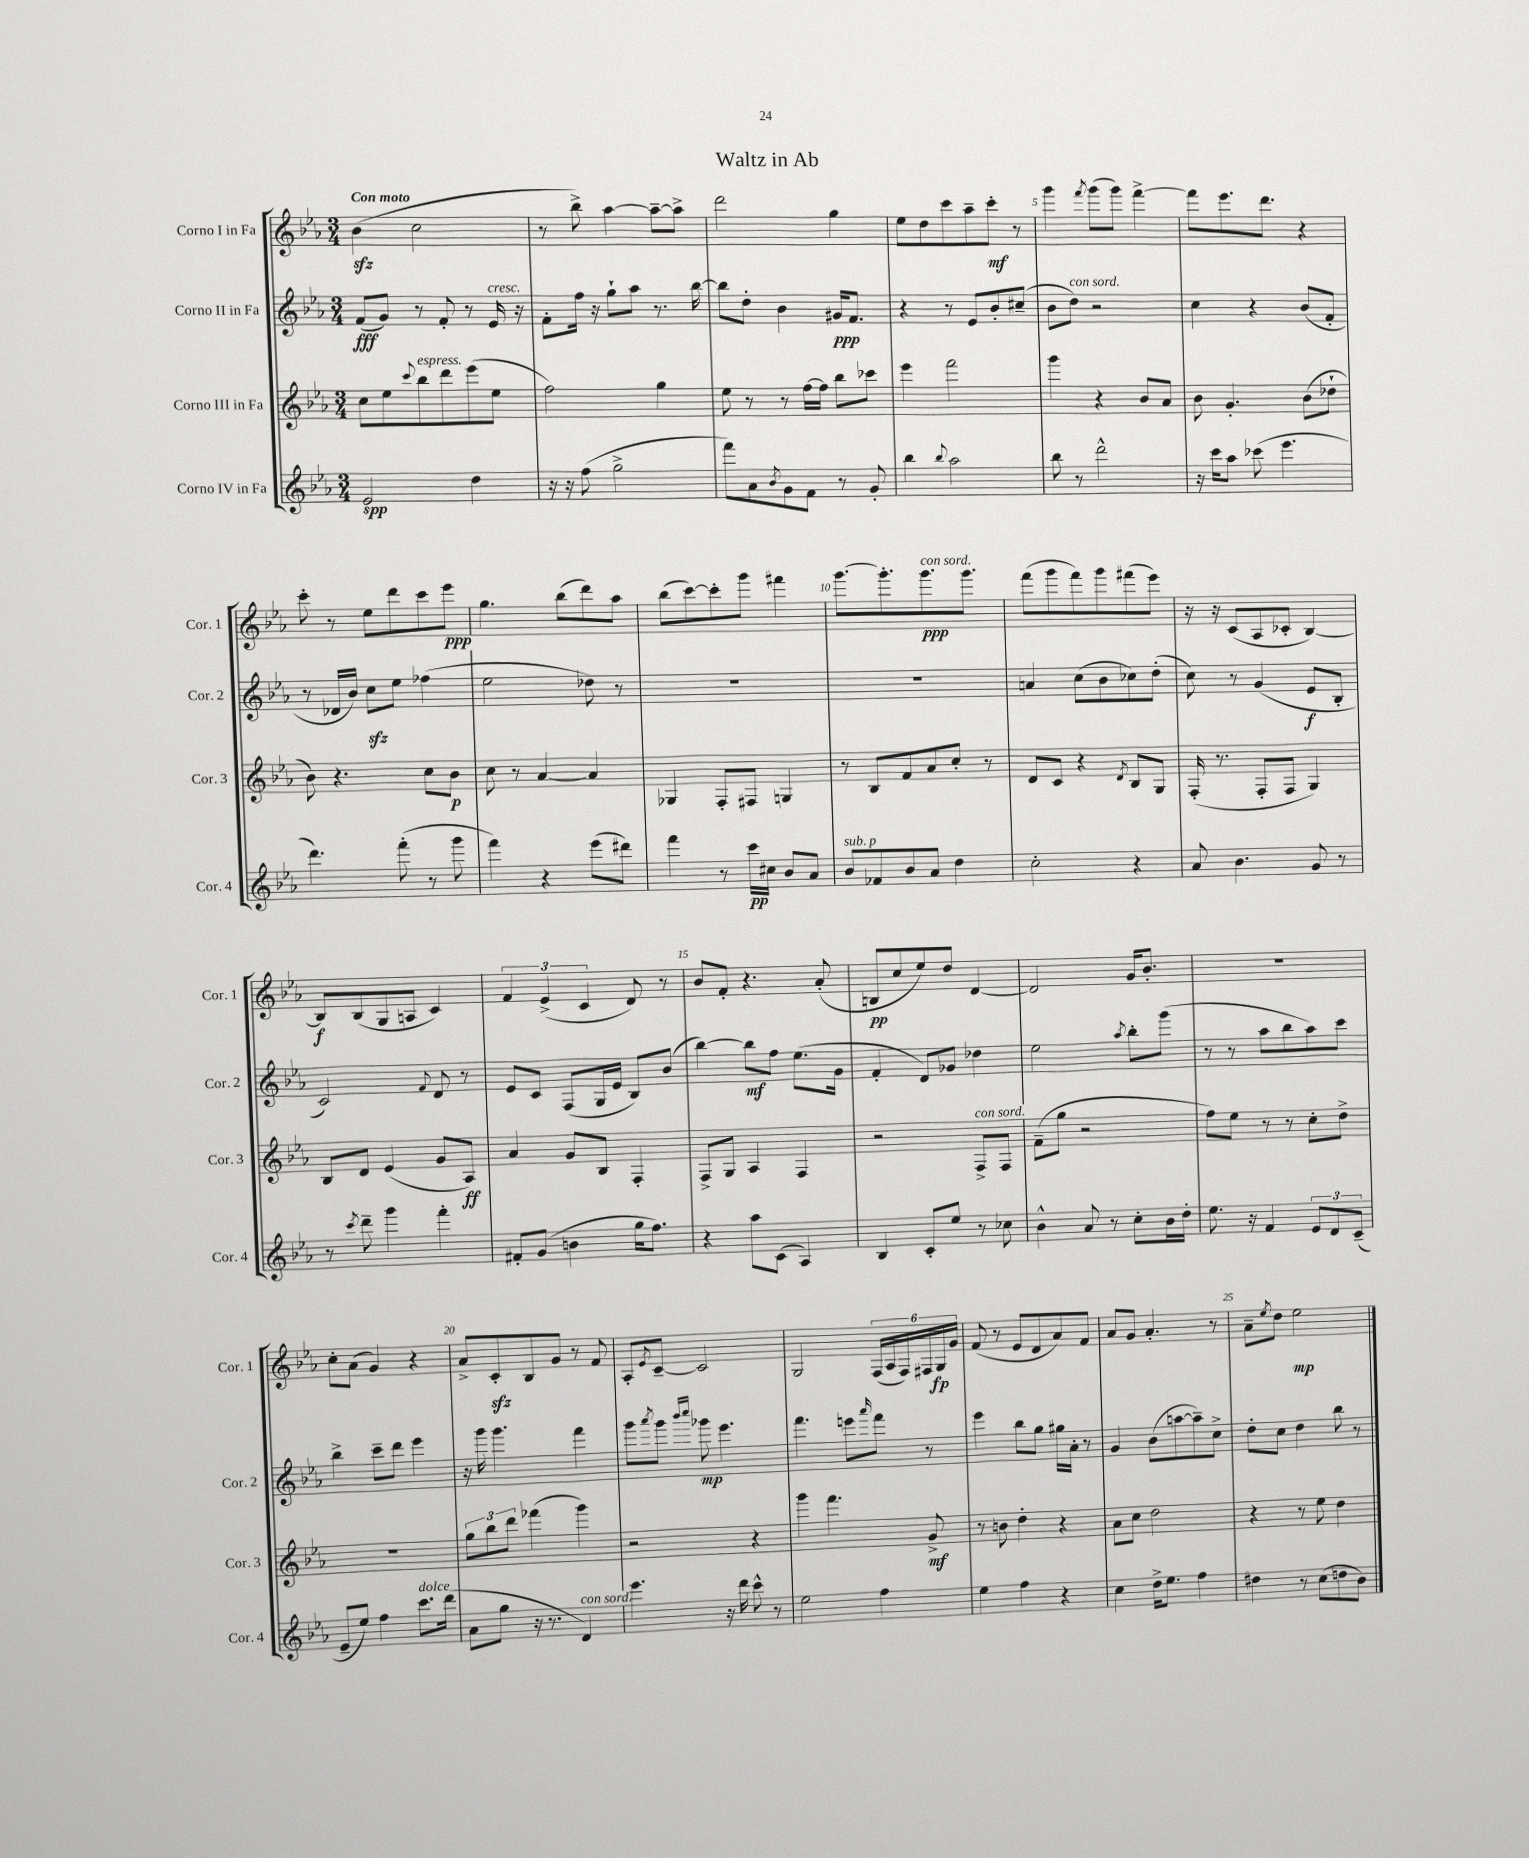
\header { title = "Waltz in Ab" }
<<
\new StaffGroup <<
\new Staff = "s0" \with { instrumentName = "Corno I in Fa" shortInstrumentName = "Cor. 1" } {
    \clef treble \key ees \major \numericTimeSignature \time 3/4 \tempo "Con moto"
    bes'4\sfz( c''2 |
    r8 bes''8->) aes''4~ aes''8~-- aes''8-> |
    d'''2 g''4 |
    ees''8 d''8 c'''8 aes''8-- c'''8-.\mf r8 |
    g'''4 \acciaccatura { f'''8 } g'''8( g'''8) f'''4~-> |
    f'''8 ees'''8. d'''8. r4 |
    c'''8-. r8 ees''8 d'''8 c'''8 ees'''8\ppp |
    g''4. bes''8( d'''8) aes''8 |
    bes''8( c'''8~) c'''8-. g'''8 fis'''4 |
    g'''8.~ g'''8.-. g'''8.\ppp^\markup { \italic "con sord." } g'''8. |
    f'''8( g'''8 f'''8) g'''8 fis'''8( ees'''8) |
    r16 r16 c'8( aes8 ces'8-. bes4~) |
    bes8\f bes8( g8 a8 c'4) |
    \tuplet 3/2 { f'4 ees'4->( c'4 } d'8) r8 |
    bes'8 f'8-. r4. aes'8-.( |
    b8\pp c''8 ees''8) d''8 d'4~ |
    d'2 g'16 bes'8.-. |
    R2. |
    c''8-. aes'8( g'4) r4 |
    aes'8-> c'8-.\sfz bes8 g'8 r8 f'8 |
    aes8-. \acciaccatura { ees'8 } c'8~-- c'2 |
    g2 \tuplet 6/4 { f16( aes16 f16) fis16 g16\fp g'16 } |
    f'8( r8 ees'8 d'8 aes'8) f'8 |
    aes'8 g'8 aes'4.-. r8 |
    aes'8-- \acciaccatura { ees''8 } d''8 ees''2\mp \bar "|." |
}
\new Staff = "s1" \with { instrumentName = "Corno II in Fa" shortInstrumentName = "Cor. 2" } {
    \clef treble \key ees \major \numericTimeSignature \time 3/4
    f'8\fff( g'8) r8 f'8-. r8 ees'16^\markup { \italic "cresc." } r16 |
    f'8-. f''16 r16 g''8-! aes''8 r8. bes''16~ |
    bes''8 d''8-. bes'4 gis'16\ppp f'8. |
    r4 r8 ees'8 bes'8-. cis''8--( |
    bes'8 d''8^\markup { \italic "con sord." }) r2 |
    c''4 r4 bes'8( f'8-. |
    r8 des'16 bes'16) c''8\sfz ees''8 fes''4( |
    ees''2 des''8) r8 |
    R2. |
    R2. |
    a'4 c''8( bes'8 ces''8) d''8-.( |
    c''8) r8 g'4( ees'8\f bes8-. |
    c'2) \appoggiatura { f'8 } d'8 r8 |
    ees'8 c'8 f8( g16 ees'16 bes8) bes'8( |
    bes''4~) bes''8\mf f''8 ees''8.( g'16 |
    f'4-. d'8) ges'8 des''4 |
    ees''2 \acciaccatura { aes''8 } bes''8-. g'''8( |
    r8 r8 aes''8 bes''8 aes''8) c'''8 |
    bes''4-> c'''8-- d'''8 ees'''4 |
    r16 g'''16 g'''4. f'''4 |
    g'''8 \acciaccatura { aes'''8 } g'''8 \grace { bes'''16 c''''16 } ges'''8\mp ees'''4. |
    f'''4. e'''8 \grace { aes'''16 } f'''8 r8 |
    ees'''4 bes''8 g''8 gis''16 aes'16-. r8 |
    g'4 bes'8( a''8~ a''8--) c''8-> |
    d''8-. c''8 d''4 bes''8 r8 \bar "|." |
}
\new Staff = "s2" \with { instrumentName = "Corno III in Fa" shortInstrumentName = "Cor. 3" } {
    \clef treble \key ees \major \numericTimeSignature \time 3/4
    c''8 ees''8 \appoggiatura { c'''8 } bes''8^\markup { \italic "espress." } d'''8 ees'''8( ees''8 |
    f''2) g''4 |
    ees''8 r8 r8 f''16~ f''16 bes''8 ces'''8 |
    ees'''4 f'''2 |
    g'''4 r4 bes'8 aes'8 |
    bes'8 g'4.-. bes'8( des''8-! |
    bes'8) r4. c''8 bes'8\p |
    c''8 r8 aes'4~ aes'4 |
    ges4 f8-. fis8 g4 |
    r8 bes8 f'8 aes'8 c''8-. r8 |
    d'8 c'8 r4 \acciaccatura { d'8 } bes8 g8 |
    f16-.( r8. f8-. f8 g4) |
    bes8 d'8 ees'4( g'8 aes8\ff) |
    aes'4 g'8 bes8 f4-. |
    f8-> g8 aes4 f4 |
    r2 f8->^\markup { \italic "con sord." } f8 |
    f'8--( g''8 r2 |
    f''8) ees''8 r8 r8 c''8-. d''8-> |
    R2. |
    \tuplet 3/2 { g''8 bes''8 d'''8 } fes'''4( g'''4) |
    r2 r4 |
    g'''4 f'''4. g'8->\mf |
    r8 b'8 d''4-. r4 |
    aes'8 c''8 d''2 |
    r4 r8 ees''8 d''4 \bar "|." |
}
\new Staff = "s3" \with { instrumentName = "Corno IV in Fa" shortInstrumentName = "Cor. 4" } {
    \clef treble \key ees \major \numericTimeSignature \time 3/4
    ees'2\spp d''4 |
    r16 r16 f''8( g''2-> |
    f'''8) aes'8 \acciaccatura { bes'8 } g'8 f'8 r8 g'8-. |
    bes''4 \appoggiatura { bes''8 } aes''2 |
    bes''8 r8 d'''2-^ |
    r16 c'''16 aes''8 ces'''8( ees'''4. |
    d'''4.) f'''8-.( r8 g'''8 |
    f'''4) r4 ees'''8( dis'''8) |
    f'''4 r8 c'''16\pp cis''16 bes'8 aes'8 |
    bes'8^\markup { \italic "sub. p" } fes'8 bes'8 aes'8 d''4 |
    c''2-. r4 |
    aes'8 bes'4. g'8 r8 |
    r8 \acciaccatura { c'''8 } d'''8-- g'''4 f'''4-. |
    fis'8-. g'8( b'4 g''16 f''8.) |
    r4 aes''8 c'8( aes4) |
    bes4 c'8-. ees''8 r8 ces''8 |
    bes'4-^ aes'8 r8 c''8-. bes'16 d''16-. |
    ees''8. r16 f'4 \tuplet 3/2 { ees'8 d'8 c'8--( } |
    ees'8-- ees''8) f''4 c'''8.^\markup { \italic "dolce" } d'''16( |
    aes'8 g''8 r16 r8. d'4^\markup { \italic "con sord." }) |
    ees'''4. r16 d'''16 c'''8-^ r8 |
    ees''2 f''4 |
    ees''4 f''4 r4 |
    c''4 d''16-> ees''8. f''4 |
    dis''4 r8 c''8( d''8 bes'8) \bar "|." |
}
>>
>>
\layout { \context { \Score \override BarNumber.break-visibility = ##(#f #t #t) barNumberVisibility = #(every-nth-bar-number-visible 5) } }
